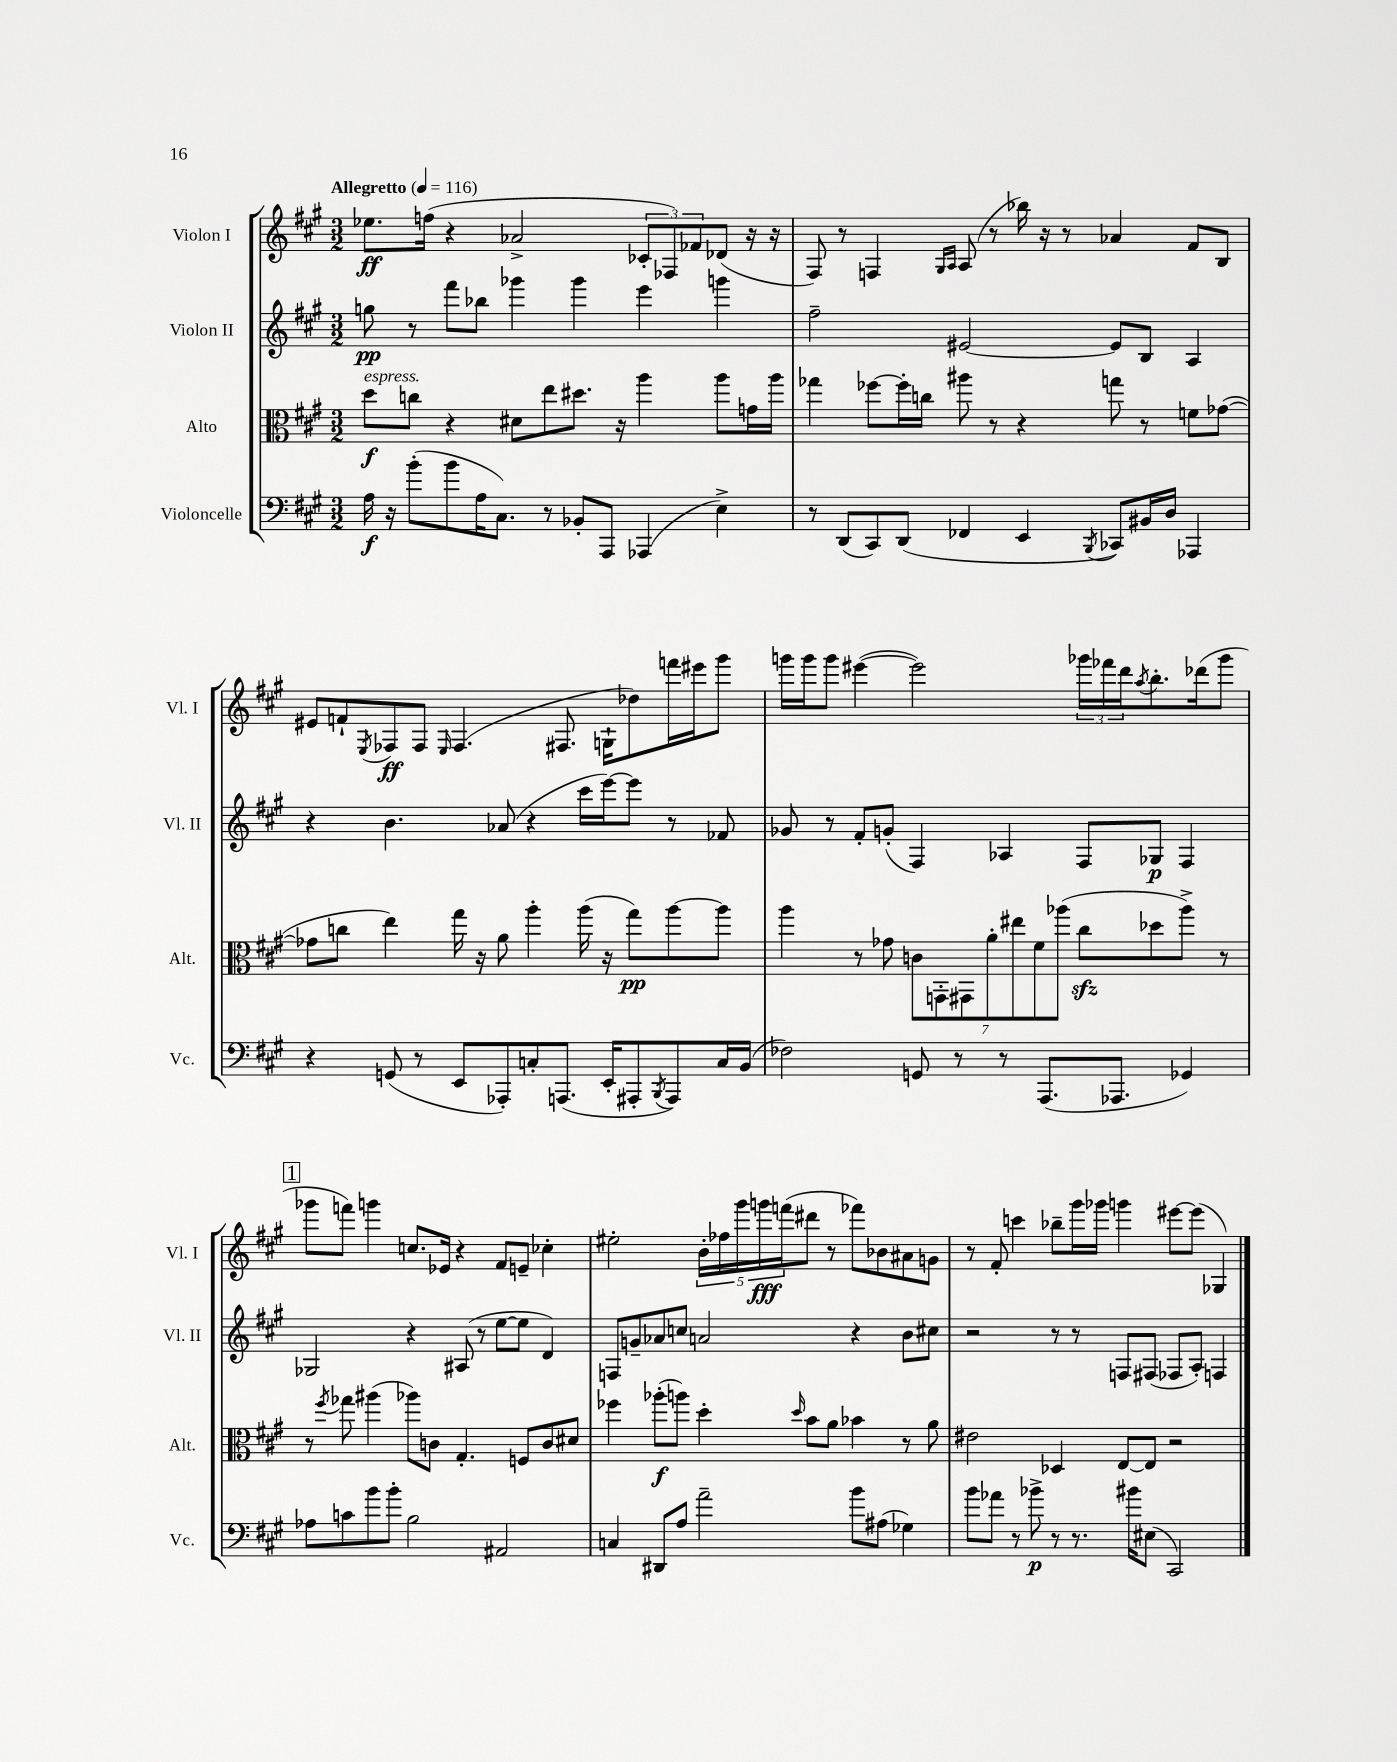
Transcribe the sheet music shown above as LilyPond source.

<<
\new StaffGroup <<
\new Staff = "s0" \with { instrumentName = "Violon I" shortInstrumentName = "Vl. I" } {
    \clef treble \key a \major \numericTimeSignature \time 3/2 \tempo "Allegretto" 4 = 116
    ees''8.\ff f''16( r4 aes'2-> \tuplet 3/2 { ces'8-. fes8) fes'8 } des'8( r16 r16 |
    fis8) r8 f4 \grace { gis16 a16 } a8( r8 bes''16) r16 r8 aes'4 fis'8 b8 |
    eis'8 f'8-! \acciaccatura { e8 } fes8\ff fes8 \grace { e16 } fes4.( fis8. g16-! des''8) f'''16 eis'''16 gis'''8 |
    g'''16 g'''16 g'''8 eis'''4~( eis'''2) \tuplet 3/2 { ges'''16 fes'''16 d'''16 } \acciaccatura { a''8 } b''8.-. des'''16( ges'''8 |
    \mark \markup { \box "1" } ges'''8 f'''8) g'''4 c''8. ees'16 r4 fis'8 e'8-- ces''4-. |
    eis''2-. \tuplet 5/4 { b'16-. fes''16 gis'''16 g'''16\fff f'''16( } dis'''8 r8 fes'''8) bes'8 ais'8 g'8 |
    r8 fis'8-. c'''4 bes''8-- gis'''16 ges'''16 g'''4 eis'''8~ eis'''8( ges4) \bar "|." |
}
\new Staff = "s1" \with { instrumentName = "Violon II" shortInstrumentName = "Vl. II" } {
    \clef treble \key a \major \numericTimeSignature \time 3/2
    g''8\pp r8 fis'''8 bes''8 ges'''4 ges'''4 e'''4 g'''4 |
    fis''2-- eis'2~ eis'8 b8 a4 |
    r4 b'4. aes'8( r4 cis'''16 e'''16~) e'''8 r8 fes'8 |
    ges'8 r8 fis'8-. g'8-.( fis4) aes4 fis8 ges8\p fis4 |
    \mark \markup { \box "1" } ges2 r4 ais8( r8 e''8~ e''8 d'4) |
    f8 g'8-- aes'8 c''8 a'2 r4 b'8 cis''8 |
    r2 r8 r8 f8 fis8( fes8 a8-.) f4 \bar "|." |
}
\new Staff = "s2" \with { instrumentName = "Alto" shortInstrumentName = "Alt." } {
    \clef alto \key a \major \numericTimeSignature \time 3/2
    d''8\f^\markup { \italic "espress." } c''8 r4 dis'8 e''8 dis''8. r16 a''4 a''8 g'16 a''16 |
    ges''4 fes''8~ fes''16-. c''16 ais''8 r8 r4 g''8 r8 f'8 ges'8~( |
    ges'8 c''8 e''4) gis''16 r16 a'8 a''4-. a''16( r16 gis''8\pp) a''8~ a''8 |
    a''4 r8 ges'8 \tuplet 7/4 { c'8 g,8-. gis,8 a'8-. eis''8 fis'8 aes''8( } cis''8\sfz des''8 aes''8->) r8 |
    \mark \markup { \box "1" } r8 \acciaccatura { fis''8 } ges''8 ais''4( aes''8) c'8 gis4.-. f8 c'8 dis'8 |
    fes''4 aes''8-.\f( a''8) d''4-. \grace { d''16 } b'8 a'8 bes'4 r8 a'8 |
    eis'2 des4 e8~ e8 r2 \bar "|." |
}
\new Staff = "s3" \with { instrumentName = "Violoncelle" shortInstrumentName = "Vc." } {
    \clef bass \key a \major \numericTimeSignature \time 3/2
    a16\f r16 b'8-.( b'8 a16 cis8.) r8 bes,8-. a,,8 aes,,4( e4->) |
    r8 d,8( cis,8) d,8( fes,4 e,4 \acciaccatura { b,,8 } ces,8) bis,16 d16 aes,,4 |
    r4 g,8( r8 e,8 aes,,8-.) c8-. a,,8.( e,16-. ais,,8-. \acciaccatura { b,,8 } ais,,8) c16 b,16( |
    fes2) g,8 r8 r8 a,,8.( aes,,8. ges,4) |
    \mark \markup { \box "1" } aes8 c'8 b'8 b'8-. b2 ais,2 |
    c4 dis,8 a8 a'2-- b'8 ais8( ges4) |
    b'8 aes'8 r8 bes'8->\p r8 r8. bis'16 eis8( cis,2) \bar "|." |
}
>>
>>
\layout { \context { \Score \remove "Bar_number_engraver" } }
